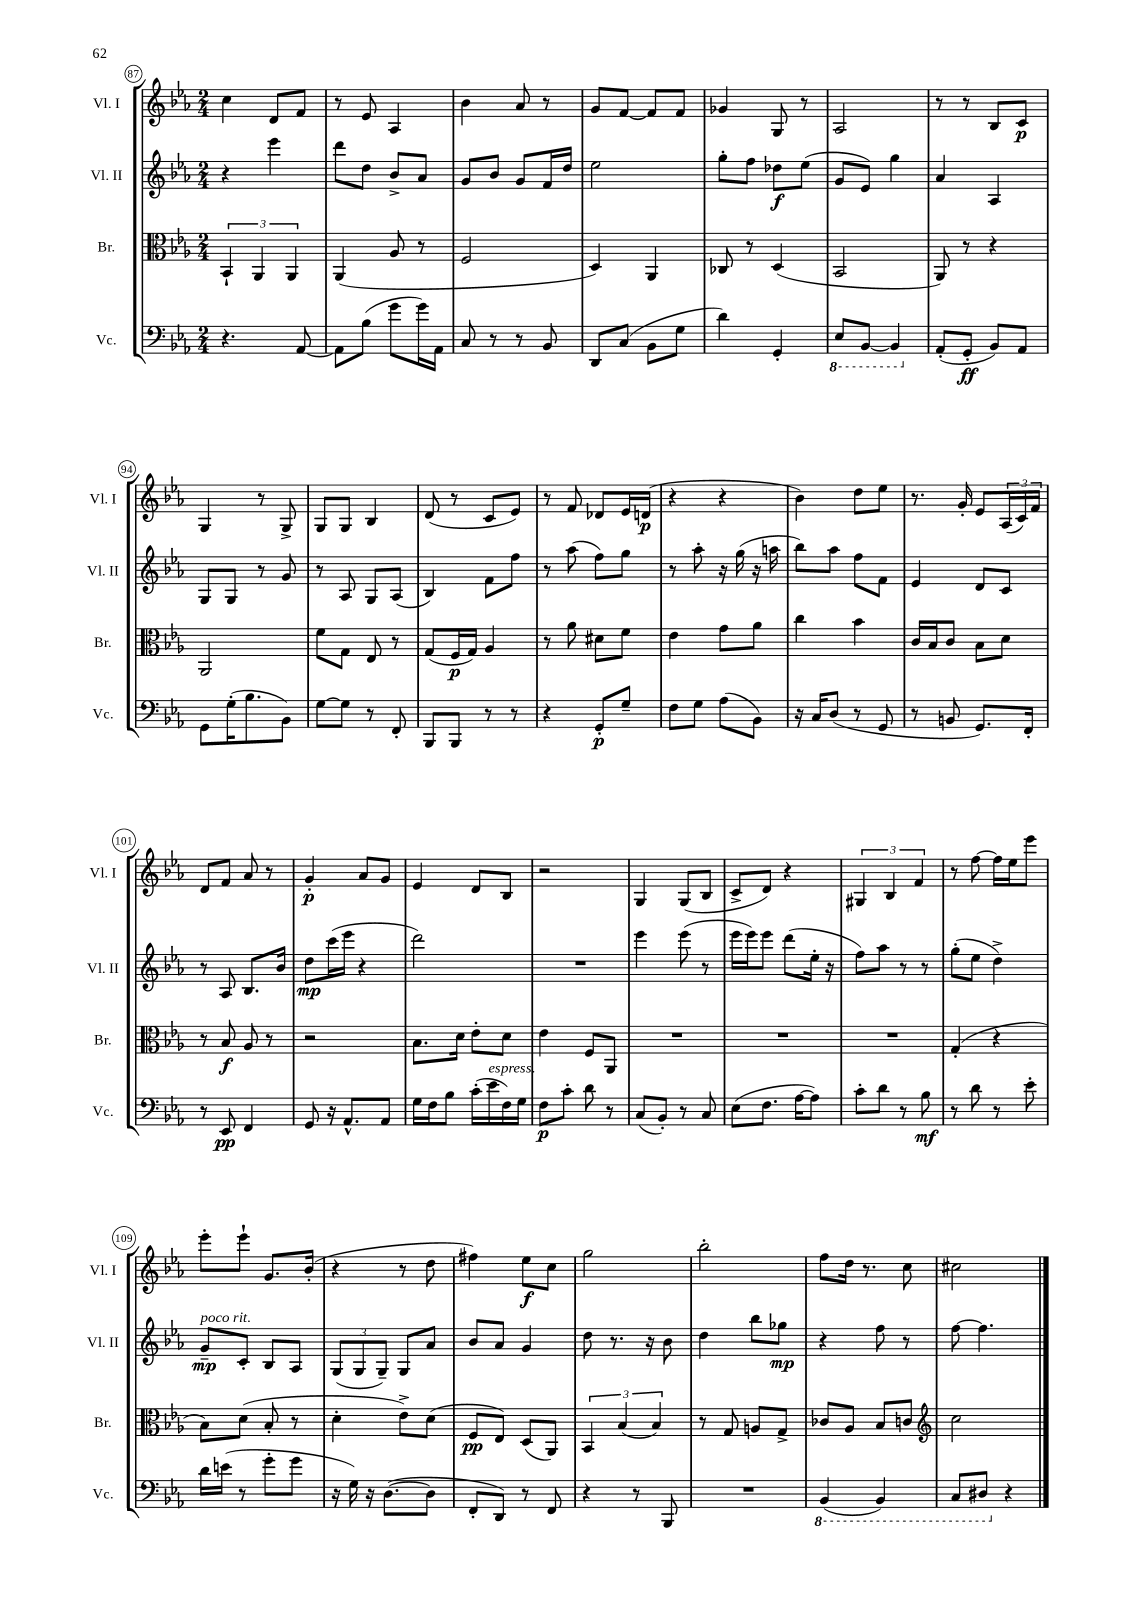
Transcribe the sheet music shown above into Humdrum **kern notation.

**kern	**kern	**kern	**kern
*staff4	*staff3	*staff2	*staff1
*clefF4	*clefC3	*clefG2	*clefG2
*k[b-e-a-]	*k[b-e-a-]	*k[b-e-a-]	*k[b-e-a-]
*M2/4	*M2/4	*M2/4	*M2/4
4.r	6BB-`	4r	4cc
.	6AA-	.	.
.	.	4eee-	8d
.	6AA-	.	.
[8AA-	.	.	8f
=	=	=	=
8AA-]	(4AA-	8ddd	8r
(8B-	.	8dd	8e-
8g	8A-	8b-^	4A-
16g)	8r	8a-	.
16AA-	.	.	.
=	=	=	=
8C	2F	8g	4b-
8r	.	8b-	.
8r	.	8g	8a-
8BB-	.	16f	8r
.	.	16dd	.
=	=	=	=
8DD	4D)	2ee-	8g
(8C	.	.	[8f
8BB-	4AA-	.	8f]
8G	.	.	8f
=	=	=	=
4d)	8C-	8gg'	4g-
.	8r	8ff	.
4GG'	(4D	8dd-	8G
.	.	(8ee-	8r
=	=	=	=
8EE-	2BB-	8g	2A-
[8BBB-	.	8e-)	.
4BBB-]	.	4gg	.
=	=	=	=
(8AA-'	8AA-)	4a-	8r
8GG'	8r	.	8r
8BB-)	4r	4A-	8B-
8AA-	.	.	8c
=	=	=	=
8GG	2AA-	8G	4G
(16G'	.	8G	.
8.B-	.	.	.
.	.	8r	8r
8BB-)	.	8g	8G^
=	=	=	=
[8G	8f	8r	8G
8G]	8G	8A-	8G
8r	8E-	8G	4B-
8FF'	8r	(8A-	.
=	=	=	=
8BBB-	(8G	4B-)	(8d
8BBB-	16F	.	8r
.	16G)	.	.
8r	4A-	8f	8c
8r	.	8ff	8e-)
=	=	=	=
4r	8r	8r	8r
.	8a-	(8aa-	8f
8GG'	8d#	8ff)	8d-
8G~	8f	8gg	16e-
.	.	.	(16d
=	=	=	=
8F	4e-	8r	4r
8G	.	8aa-'	.
(8A-	8g	16r	4r
.	.	(16gg	.
8BB-)	8a-	16r	.
.	.	16aa	.
=	=	=	=
16r	4cc	8bb-)	4b-)
16C	.	.	.
(8D	.	8aa-	.
8r	4b-	8ff	8dd
8GG	.	8f	8ee-
=	=	=	=
8r	16c	4e-	8.r
.	16B-	.	.
8BB	8c	.	.
.	.	.	16g'
8.GG)	8B-	8d	8e-
.	8d	8c	(24A-
.	.	.	24c)
16FF'	.	.	.
.	.	.	24f
=	=	=	=
8r	8r	8r	8d
8EE-	8B-	8A-	8f
4FF	8A-	8.B-	8a-
.	8r	.	8r
.	.	16b-	.
=	=	=	=
8GG	2r	8dd	4g'
16r	.	(16ccc	.
8.AA-^^	.	16eee-	.
.	.	4r	8a-
8AA-	.	.	8g
=	=	=	=
16G	8.B-	2ddd)	4e-
16F	.	.	.
8B-	.	.	.
.	16d	.	.
(16c'	8e-'	.	8d
16e-	.	.	.
16F)	8d	.	8B-
16G	.	.	.
=	=	=	=
8F	4e-	2r	2r
8c'	.	.	.
8d	8F	.	.
8r	8AA-	.	.
=	=	=	=
(8C	2r	4eee-	4G
8BB-')	.	.	.
8r	.	(8eee-	(8G
8C	.	8r	8B-
=	=	=	=
(8E-	2r	16eee-	8c^
.	.	16eee-)	.
8.F	.	8eee-	8d)
.	.	(8ddd	4r
[16A-	.	.	.
8A-])	.	16ee-'	.
.	.	16r	.
=	=	=	=
8c'	2r	8ff)	6G#
8d	.	8aa-	.
.	.	.	6B-
8r	.	8r	.
.	.	.	6f
8B-	.	8r	.
=	=	=	=
8r	(4G'	(8gg'	8r
8d	.	8ee-	[8ff
8r	4r	4dd^)	16ff]
.	.	.	16ee-
8e-'	.	.	8eee-
=	=	=	=
16d	8B-)	8g~	8eee-'
(16e	.	.	.
8r	(8d	8c'	8eee-`
8g'	8B-'	8B-	8.g
8g	8r	8A-	.
.	.	.	(16b-'
=	=	=	=
16r	4d'	(12G	4r
16G)	.	.	.
.	.	12G	.
16r	.	.	.
.	.	12G~)	.
([8.D	.	.	.
.	8e-^)	8G	8r
8D]	(8d	8a-	8dd
=	=	=	=
8FF'	8F	8b-	4ff#)
8DD)	8E-)	8a-	.
8r	(8D	4g	8ee-
8FF	8AA-)	.	8cc
=	=	=	=
4r	6BB-	8dd	2gg
.	.	8.r	.
.	(6B-	.	.
8r	.	.	.
.	.	16r	.
.	6B-)	.	.
8BBB-	.	8b-	.
=	=	=	=
2r	8r	4dd	2bb-'
.	8G	.	.
.	8A	8bb-	.
.	8G^	8gg-	.
=	=	=	=
(4BBB-	8c-	4r	8ff
.	8A-	.	16dd
.	.	.	8.r
4BBB-)	8B-	8ff	.
.	8c	8r	8cc
=	=	=	=
*	*clefG2	*	*
8CC	2cc	[8ff	2cc#
8DD#	.	4.ff]	.
4r	.	.	.
==	==	==	==
*-	*-	*-	*-
